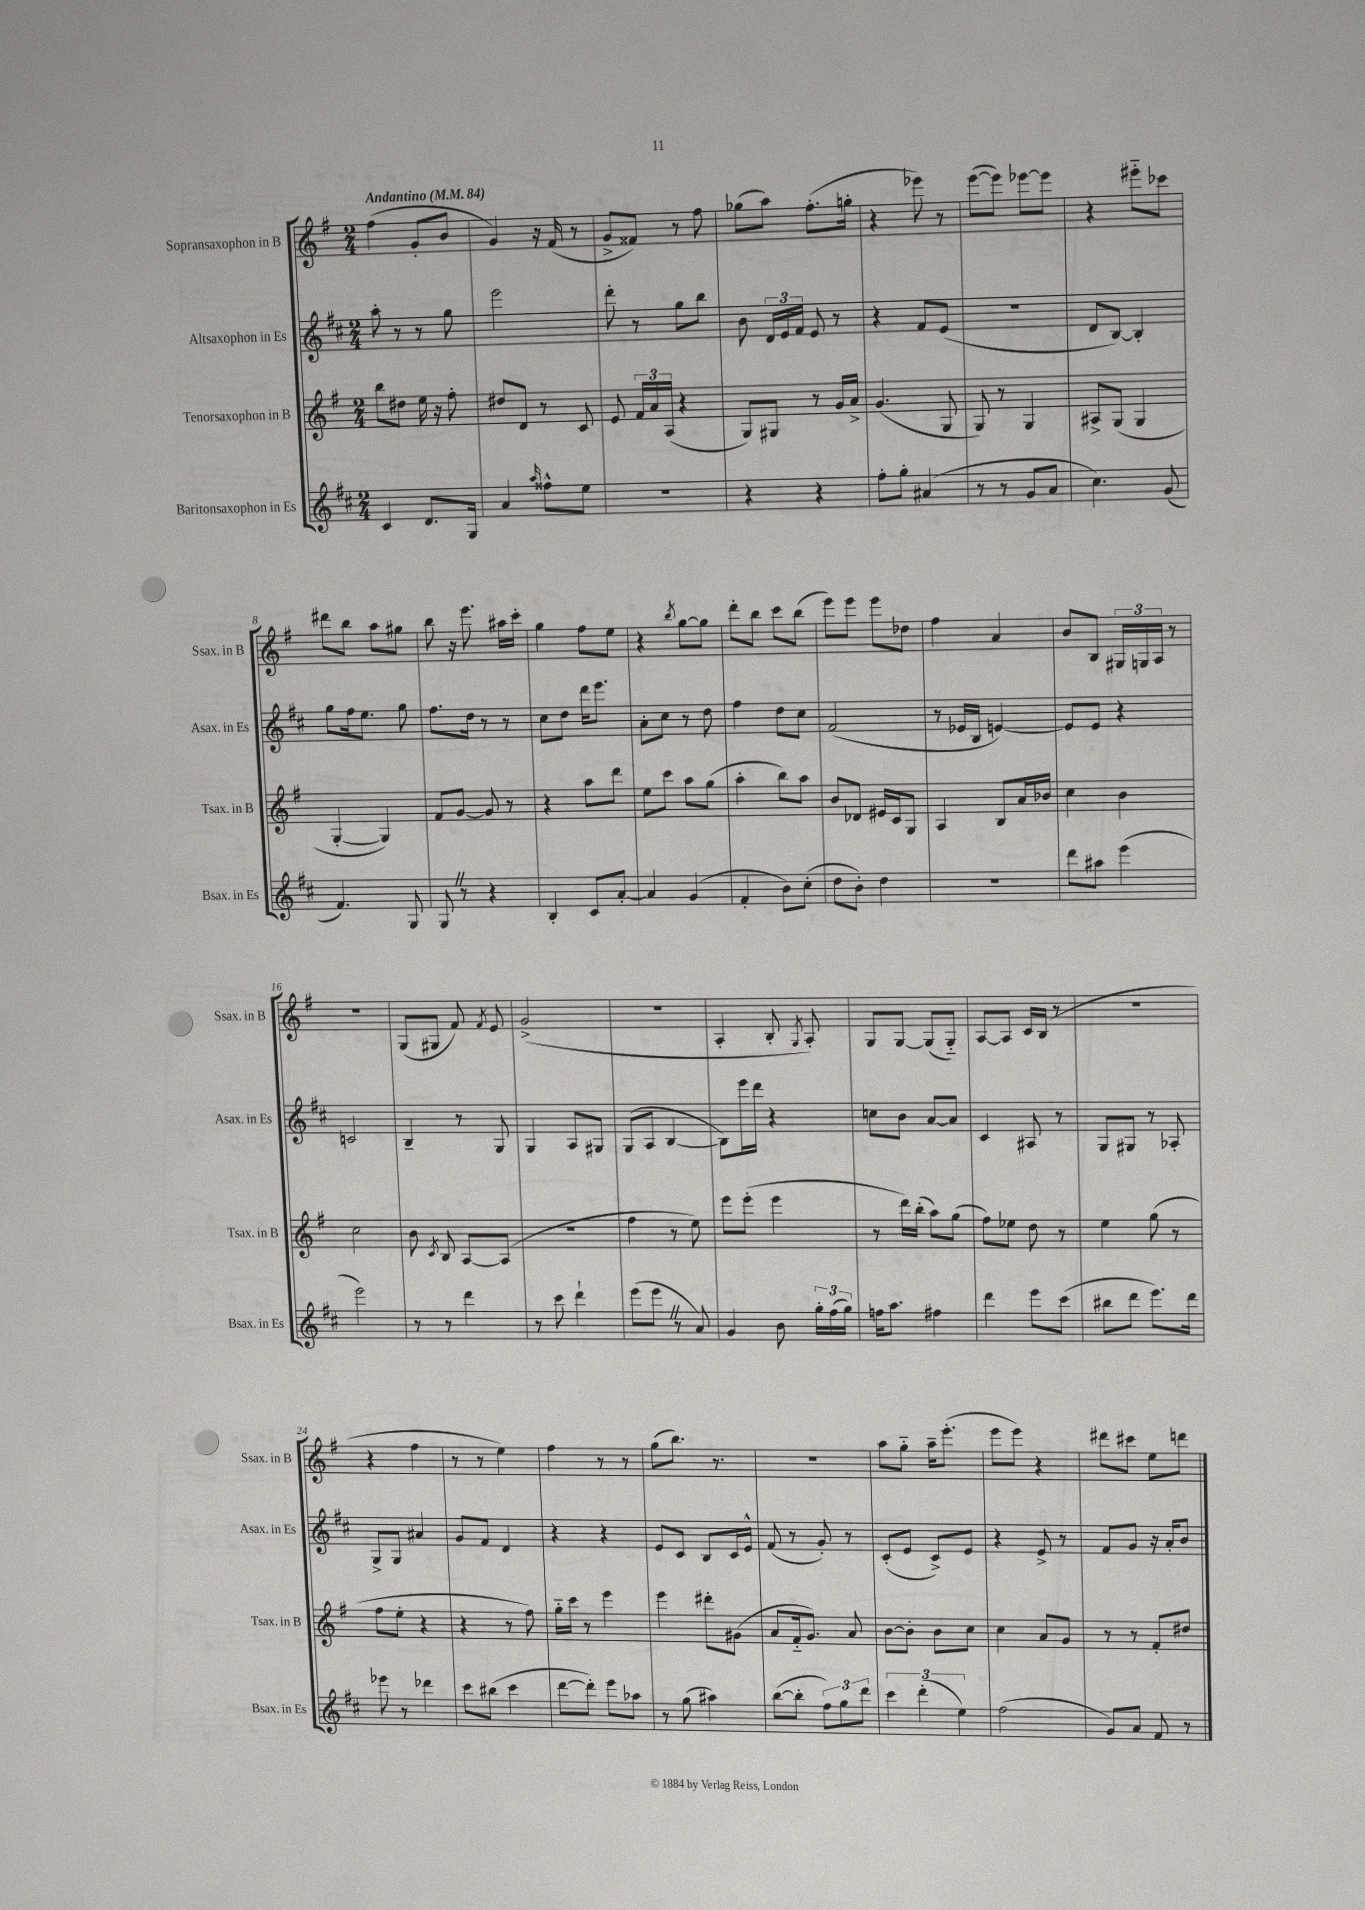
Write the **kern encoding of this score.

**kern	**kern	**kern	**kern
*staff4	*staff3	*staff2	*staff1
*clefG2	*clefG2	*clefG2	*clefG2
*k[f#c#]	*k[f#]	*k[f#c#]	*k[f#]
*M2/4	*M2/4	*M2/4	*M2/4
*MM84	*MM84	*MM84	*MM84
4c#	8bb	8aa'	(4ff#
.	8dd#	8r	.
8.d	16ee	8r	8g'
.	16r	.	.
.	8ff#'	8gg	8b
16G	.	.	.
=	=	=	=
4a	8dd#	2eee	4g)
.	8d	.	.
16qqaa	.	.	.
8ff##^^	8r	.	16r
.	.	.	(16f#
8ee	8c	.	8r
=	=	=	=
2r	8e	8ddd'	8g^
.	24f#	8r	8f##)
.	24a	.	.
.	(24A	.	.
.	4r	8gg	8r
.	.	8bb	8ff#
=	=	=	=
4r	8G)	8b	(8gg-
.	8G#	24d	8aa)
.	.	24e	.
.	.	24f#	.
4r	8r	8e	(8.ff#'
.	16g	8r	.
.	16a^	.	16gg'
=	=	=	=
8ff#'	(4.g	4r	4r
8gg'	.	.	.
(4a#	.	8f#	8eee-)
.	8G	(8e	8r
=	=	=	=
8r	8G)	2r	([8eee
8r	8r	.	8eee])
8g	4G	.	[8eee-
8a	.	.	8eee-]
=	=	=	=
4.cc#)	8A#^	8d	4r
.	(8G	[8B)	.
.	4G	4B']	8eee#'~
(8g	.	.	8ccc-
=	=	=	=
4.f#)	[4G'	8gg	8ddd#
.	.	16ff#	8bb
.	.	8.ee	.
.	4G])	.	8aa
8G	.	8gg	8gg#
=	=	=	=
8G	8f#	8.ff#	8bb
8r	[8g	.	16r
.	.	16dd	8.eee
4r	8g]	8r	.
.	8r	8r	16aa#
.	.	.	16ccc'
=	=	=	=
4B'	4r	8cc#	4gg
.	.	8dd	.
8c#	8aa	16ddd	8ff#
.	.	8.eee	.
[8a'	8ddd	.	8ee
=	=	=	=
4a]	8ee	8a'	4r
.	8ccc	8cc#	.
.	.	.	8qbb
(4g	8aa	8r	[8gg
.	(8gg	8dd	8gg]
=	=	=	=
4f#'	4aa'	4ff#	8ddd'
.	.	.	8bb
8b)	8bb)	8dd	8ccc
(8cc#'	8aa	8cc#	(8bb
=	=	=	=
8dd	8b	(2f#	8eee)
8b')	8d-	.	8eee
4dd	16e#	.	8eee
.	16c	.	.
.	8G	.	8dd-
=	=	=	=
2r	4A	8r	4ff#
.	.	16e-	.
.	.	16B	.
.	8B	[4e)	4a
.	16a	.	.
.	16b-	.	.
=	=	=	=
8ddd	4cc	8e]	8b
8aa#	.	8e	8B
(4eee	4b	4r	24G#
.	.	.	24G
.	.	.	24A
.	.	.	8r
=	=	=	=
2eee)	2cc	2c	2r
=	=	=	=
8r	8b	4B~	(8G
.	8qc	.	.
8r	8B	.	8G#
4ddd	[8A	8r	8f#)
.	.	.	8qf#
.	(8A]	8G	8e
=	=	=	=
8r	2r	4G	(2g^
8ccc#	.	.	.
4ddd`	.	8A	.
.	.	8G#	.
=	=	=	=
(8eee	4ff#	(8G	2r
8eee	.	8A	.
8r	8r	[4B	.
8a)	8ee)	.	.
=	=	=	=
4g	8eee	8B])	4A'
.	(8eee'	16eee	.
.	.	16ddd	.
8b	4eee	4r	8B'
.	.	.	8qG
24gg'	.	.	8A')
(24ff#	.	.	.
24gg)	.	.	.
=	=	=	=
16ff	8r	8cc	8G
8.aa	.	.	.
.	16ddd)	8b	[8G
.	(16bb'	.	.
4ff#	8aa)	[8a	(8G]
.	(8gg	8a]	8G'~)
=	=	=	=
4ddd	8ff#)	4c#	[8A
.	8ee-	.	8A]
8eee	8dd	8A#	16c
.	.	.	(16B
(8ccc#	8r	8r	8r
=	=	=	=
8bb#	4ee	8G	2r
8ddd	.	8G#	.
8.eee)	(8gg	8r	.
.	8r	8A-'	.
16ddd	.	.	.
=	=	=	=
8eee-	8ff#	8G^	4r
8r	8ee'	8G	.
4ddd-	4r	4a#	4ff#
=	=	=	=
8ccc#	4r	8g	8r
(8bb#	.	8f#	8r
4ccc#	8r	4d	4ee)
.	8ff#)	.	.
=	=	=	=
[8ddd	16gg'~	4r	4ff#
.	16ccc	.	.
8ddd'])	8r	.	.
8eee	4eee	4r	8r
8aa-	.	.	8r
=	=	=	=
8r	4eee	8e	(8gg
(8gg	.	8c#	8.bb)
4aa#)	8ddd#'	8B	.
.	.	.	8.r
.	(8g#	16c#	.
.	.	16e^^	.
=	=	=	=
([8bb	8a	(8f#	2r
8bb']	16f#'~	8r	.
.	8.g)	.	.
12ff#)	.	8g')	.
12gg	.	.	.
.	8a	8r	.
12ddd	.	.	.
=	=	=	=
6ccc#	[8b	(8c#'	8aa
.	8b']	8e	8gg'~
(6ddd'	.	.	.
.	8b	8c#^)	16aa~
.	.	.	(8.eee'
6ee)	.	.	.
.	8cc	8e	.
=	=	=	=
(2ff#	4cc	4r	8eee
.	.	.	8eee)
.	8a	8e^	4r
.	8g	8r	.
=	=	=	=
8g)	8r	8f#	8ddd#
8a	8r	8g	8ccc#
8f#	8f#'	16r	8ee
.	.	16a'	.
8r	8dd#	8b	8ddd
==	==	==	==
*-	*-	*-	*-
